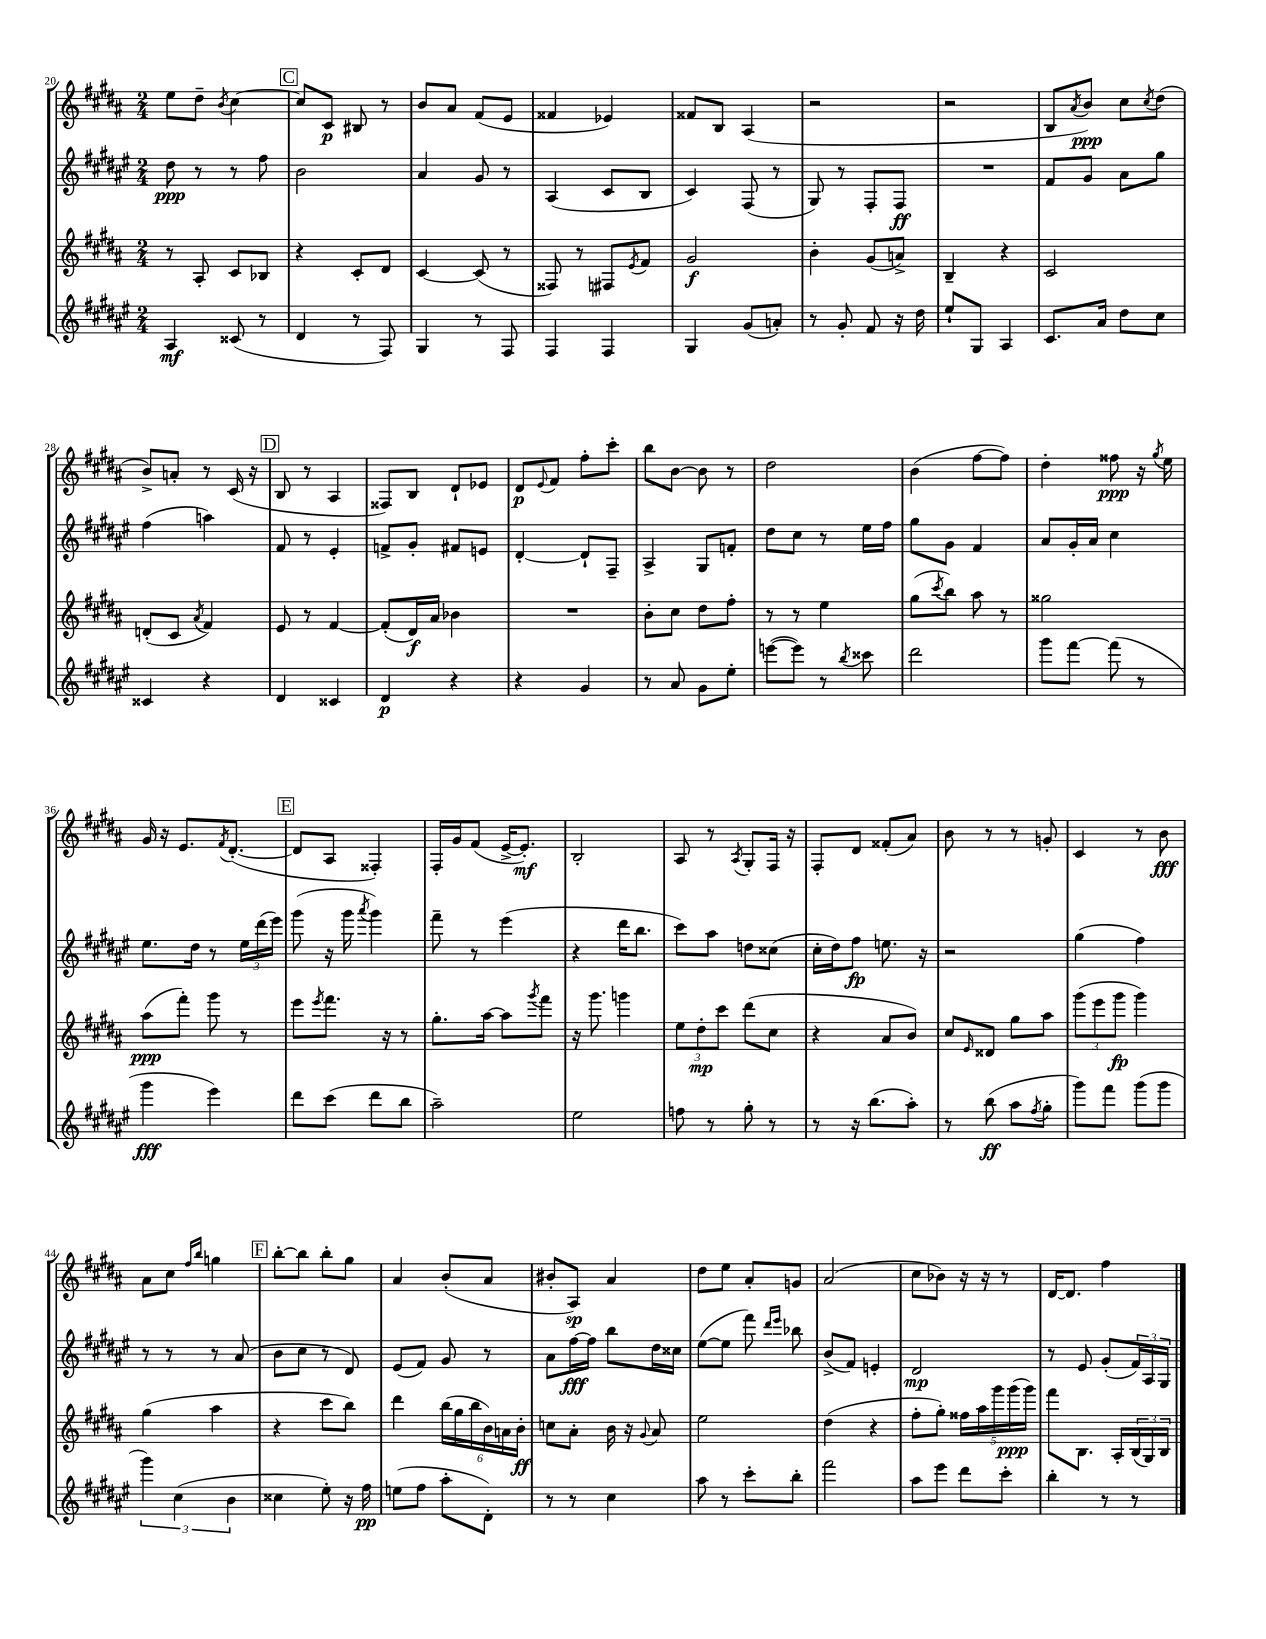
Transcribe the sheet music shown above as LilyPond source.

<<
\new StaffGroup <<
\new Staff = "s0" {
    \clef treble \key b \major \numericTimeSignature \time 2/4
    e''8 dis''8-- \acciaccatura { b'8 } cis''4~ |
    \mark \markup { \box "C" } cis''8 cis'8\p bis8 r8 |
    b'8 ais'8 fis'8( e'8 |
    fisis'4 ees'4) |
    fisis'8 b8 ais4( |
    r2 |
    r2 |
    b8 \acciaccatura { ais'8 } b'8\ppp) cis''8 \acciaccatura { cis''8 } dis''8( |
    b'8->) a'8-. r8 cis'16( r16 |
    \mark \markup { \box "D" } b8 r8 ais4 |
    fisis8) b8 dis'8-! ees'8 |
    dis'8\p \appoggiatura { e'8 } fis'8 fis''8-. cis'''8-. |
    b''8 b'8~ b'8 r8 |
    dis''2 |
    b'4( fis''8~ fis''8) |
    dis''4-. fisis''8\ppp r16 \acciaccatura { gis''8 } e''16 |
    gis'16 r16 e'8. \acciaccatura { fis'8 } dis'8.~-.( |
    \mark \markup { \box "E" } dis'8 ais8 fisis4-.) |
    fis16-. gis'16 fis'8( e'16~-> e'8.-.\mf) |
    b2-. |
    ais8 r8 \acciaccatura { ais8 } gis8-. fis16 r16 |
    fis8-. dis'8 fisis'8-.( ais'8) |
    b'8 r8 r8 g'8-. |
    cis'4 r8 b'8\fff |
    ais'8 cis''8 \grace { fis''16 b''16 } g''4 |
    \mark \markup { \box "F" } b''8~-. b''8 b''8-. gis''8 |
    ais'4 b'8-.( ais'8 |
    bis'8-. ais8\sp) ais'4 |
    dis''8 e''8 ais'8-. g'8 |
    ais'2( |
    cis''8 bes'8) r16 r16 r8 |
    dis'16~ dis'8. fis''4 \bar "|." |
}
\new Staff = "s1" {
    \clef treble \key fis \major \numericTimeSignature \time 2/4
    dis''8\ppp r8 r8 fis''8 |
    \mark \markup { \box "C" } b'2 |
    ais'4 gis'8 r8 |
    ais4( cis'8 b8 |
    cis'4) fis8( r8 |
    gis8) r8 fis8-. fis8\ff |
    R2 |
    fis'8 gis'8 ais'8 gis''8 |
    fis''4( a''4) |
    \mark \markup { \box "D" } fis'8 r8 eis'4-. |
    f'8-> gis'8-. fis'8 e'8 |
    dis'4~-. dis'8-! fis8-- |
    ais4-> gis8 f'8-. |
    dis''8 cis''8 r8 eis''16 fis''16 |
    gis''8 gis'8 fis'4 |
    ais'8 gis'16-. ais'16 cis''4 |
    eis''8. dis''16 r8 \tuplet 3/2 { eis''16 dis'''16( eis'''16) } |
    \mark \markup { \box "E" } gis'''8( r16 gis'''16 \acciaccatura { ais'''8 } gis'''4) |
    fis'''8-- r8 eis'''4( |
    r4 dis'''16 b''8. |
    cis'''8) ais''8 d''8 cisis''8( |
    cis''16-. dis''16) fis''8\fp e''8. r16 |
    r2 |
    gis''4( fis''4) |
    r8 r8 r8 ais'8( |
    \mark \markup { \box "F" } b'8 cis''8 r8 dis'8) |
    eis'8( fis'8) gis'8 r8 |
    ais'8 fis''16~\fff fis''16 b''8 dis''16 cisis''16 |
    eis''8~( eis''8 fis'''8) \grace { dis'''16 eis'''16 } bes''8 |
    b'8->( fis'8) e'4-. |
    dis'2\mp |
    r8 eis'8 gis'8-.( \tuplet 3/2 { fis'16) ais16 gis16 } \bar "|." |
}
\new Staff = "s2" {
    \clef treble \key b \major \numericTimeSignature \time 2/4
    r8 ais8-. cis'8 bes8 |
    \mark \markup { \box "C" } r4 cis'8-. dis'8 |
    cis'4~ cis'8( r8 |
    fisis8) r8 fis8 \acciaccatura { e'8 } fis'8 |
    gis'2\f |
    b'4-. gis'8( a'8->) |
    b4-- r4 |
    cis'2 |
    d'8-.( cis'8 \acciaccatura { ais'8 } fis'4) |
    \mark \markup { \box "D" } e'8 r8 fis'4~ |
    fis'8-.( dis'16\f) ais'16 bes'4 |
    R2 |
    b'8-. cis''8 dis''8 fis''8-. |
    r8 r8 e''4 |
    gis''8( \acciaccatura { cis'''8 } b''8) ais''8 r8 |
    gisis''2 |
    ais''8\ppp( fis'''8-.) gis'''8 r8 |
    \mark \markup { \box "E" } e'''8 \acciaccatura { e'''8 } fis'''8. r16 r8 |
    gis''8.-. ais''16~ ais''8 \acciaccatura { gis'''8 } fis'''8 |
    r16 gis'''8. g'''4 |
    \tuplet 3/2 { e''8 dis''8-.\mp cis'''8 } dis'''8( cis''8 |
    r4 ais'8 b'8) |
    cis''8 \grace { e'16 } disis'8 gis''8 ais''8 |
    \tuplet 3/2 { gis'''8( e'''8 gis'''8\fp } gis'''4) |
    gis''4( ais''4 |
    \mark \markup { \box "F" } r4 cis'''8 b''8) |
    dis'''4 \tuplet 6/4 { b''16( gis''16 b''16 b'16) a'16 b'16-.\ff } |
    c''8 ais'8-. b'16 r16 \appoggiatura { gis'8 } ais'8 |
    e''2 |
    dis''4( r4 |
    fis''8-. gis''8-.) \tuplet 5/4 { fisis''16 ais''16 gis'''16 gis'''16\ppp( gis'''16) } |
    fis'''8 b8. ais16-. \tuplet 3/2 { b16( gis16) b16 } \bar "|." |
}
\new Staff = "s3" {
    \clef treble \key fis \major \numericTimeSignature \time 2/4
    ais4\mf cisis'8( r8 |
    \mark \markup { \box "C" } dis'4 r8 fis8) |
    gis4 r8 fis8 |
    fis4 fis4 |
    gis4 gis'8( a'8-.) |
    r8 gis'8-. fis'8 r16 dis''16 |
    eis''8-! gis8 ais4 |
    cis'8. ais'16 dis''8 cis''8 |
    cisis'4 r4 |
    \mark \markup { \box "D" } dis'4 cisis'4 |
    dis'4\p r4 |
    r4 gis'4 |
    r8 ais'8 gis'8 eis''8-. |
    e'''8~( e'''8) r8 \acciaccatura { b''8 } cisis'''8 |
    dis'''2 |
    gis'''8 fis'''8~ fis'''8( r8 |
    gis'''4\fff eis'''4) |
    \mark \markup { \box "E" } dis'''8 cis'''8( dis'''8 b''8 |
    ais''2--) |
    eis''2 |
    f''8 r8 gis''8-. r8 |
    r8 r16 b''8.( ais''8-.) |
    r8 b''8\ff( ais''8 \acciaccatura { fis''8 } gis''8-. |
    gis'''8) fis'''8 gis'''8( gis'''8 |
    \tuplet 3/2 { gis'''4) cis''4( b'4 } |
    \mark \markup { \box "F" } cisis''4 eis''8-.) r16 fis''16\pp |
    e''8( fis''8 ais''8-. dis'8-.) |
    r8 r8 cis''4 |
    ais''8 r8 cis'''8-. b''8-. |
    fis'''2 |
    ais''8 eis'''8 dis'''8 cis'''8-. |
    b''4-. r8 r8 \bar "|." |
}
>>
>>
\layout { \context { \Score currentBarNumber = #20 } }
